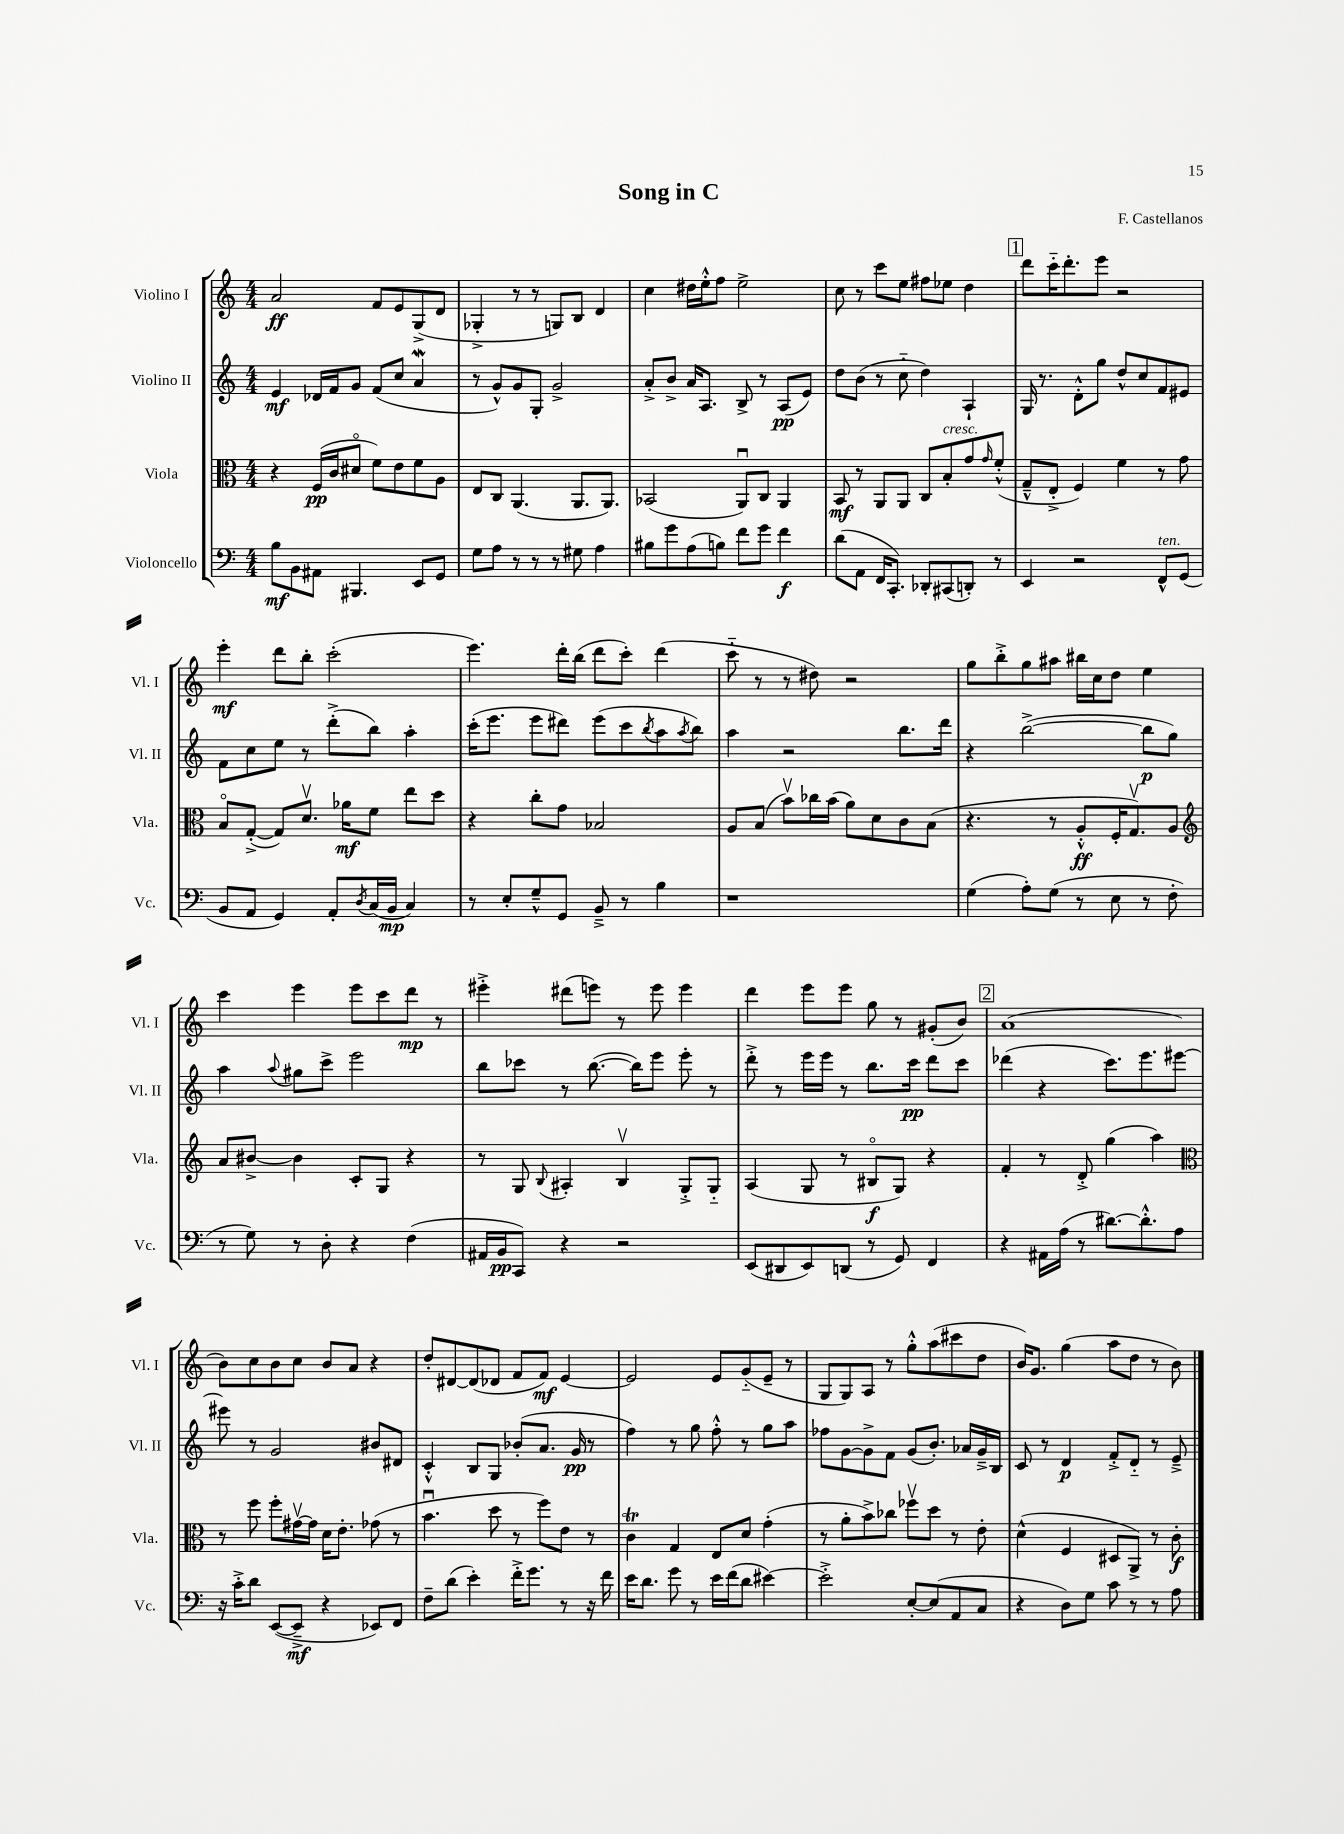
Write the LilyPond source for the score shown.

\header { title = "Song in C" composer = "F. Castellanos" }
<<
\new StaffGroup <<
\new Staff = "s0" \with { instrumentName = "Violino I" shortInstrumentName = "Vl. I" } {
    \clef treble \key c \major \numericTimeSignature \time 4/4
    a'2\ff f'8 e'8 g8->( d'8 |
    ges4-.-> r8 r8 g8) b8 d'4 |
    c''4 dis''16 e''16-.-^ f''8 e''2-> |
    c''8 r8 c'''8 e''8 fis''8 ees''8 d''4 |
    \mark \markup { \box "1" } d'''8 c'''16-_ d'''8.-. e'''8 r2 |
    e'''4-.\mf d'''8 b''8-. c'''2-.( |
    e'''4.) d'''16-. b''16( d'''8 c'''8-.) d'''4( |
    c'''8-_ r8 r8 dis''8) r2 |
    g''8 b''8-.-> g''8 ais''8 bis''16 c''16 d''8 e''4 |
    c'''4 e'''4 e'''8 c'''8 d'''8\mp r8 |
    eis'''4-.-> dis'''8( e'''8) r8 e'''8 e'''4 |
    d'''4 e'''8 e'''8 g''8 r8 gis'8-.( b'8) |
    \mark \markup { \box "2" } a'1( |
    b'8) c''8 b'8 c''8 b'8 a'8 r4 |
    d''8-. dis'8~ dis'8( des'8 f'8 f'8\mf) e'4~ |
    e'2 e'8 g'8-_( e'8-- r8 |
    g8 g8) a8 r8 g''8-.-^ a''8( cis'''8 d''8 |
    b'16) g'8. g''4( a''8 d''8 r8 b'8) \bar "|." |
}
\new Staff = "s1" \with { instrumentName = "Violino II" shortInstrumentName = "Vl. II" } {
    \clef treble \key c \major \numericTimeSignature \time 4/4
    e'4\mf des'16 f'16 g'8 f'8( c''8 a'4\mordent |
    r8 g'8-^) g'8 g8-. g'2-> |
    a'8-.-> b'8-> a'16 a8. b8-> r8 a8\pp( e'8) |
    d''8 b'8( r8 c''8-_ d''4) a4-! |
    \mark \markup { \box "1" } g16 r8. d'8-.-^ g''8 d''8-^ c''8 f'8 eis'8 |
    f'8 c''8 e''8 r8 d'''8-.->( b''8) a''4-. |
    c'''16-.( e'''8. e'''8 dis'''8) e'''8( c'''8 \acciaccatura { b''8 } a''8 \acciaccatura { a''8 } b''8) |
    a''4 r2 b''8. d'''16 |
    r4 b''2~->( b''8\p g''8) |
    a''4 \appoggiatura { a''8 } gis''8 c'''8-> e'''2 |
    b''8 ces'''8 r8 b''8.~( b''16) e'''8 e'''8-. r8 |
    d'''8-.-> r8 e'''16 e'''16 r8 b''8. c'''16\pp d'''8 c'''8 |
    \mark \markup { \box "2" } des'''4( r4 c'''8.) e'''8. eis'''8~ |
    eis'''8 r8 g'2 bis'8 dis'8 |
    c'4-.-^ b8 g8 bes'8-.( a'8. g'16\pp r8 |
    f''4) r8 g''8 f''8-.-^ r8 g''8 a''8 |
    fes''8 g'8~ g'8-> f'8 g'8( b'8.-.) aes'16 g'16---> b16 |
    c'8 r8 d'4\p f'8-.-> d'8-_ r8 e'8---> \bar "|." |
}
\new Staff = "s2" \with { instrumentName = "Viola" shortInstrumentName = "Vla." } {
    \clef alto \key c \major \numericTimeSignature \time 4/4
    r4 f16\pp( c'16 dis'8\flageolet f'8) e'8 f'8 a8 |
    e8 c8 a,4.( a,8. a,8.) |
    bes,2( a,8\downbow) c8 a,4 |
    b,8\mf r8 a,8 a,8 c8 b8-.^\markup { \italic "cresc." } g'8 \grace { g'16 } f'8-.-^( |
    \mark \markup { \box "1" } g8---^ e8-.-> f4) f'4 r8 g'8 |
    b8\flageolet g8~-.->( g8) d'8.\upbow aes'16\mf f'8 e''8 d''8 |
    r4 c''8-. g'8 bes2 |
    a8 b8( b'8\upbow) ces''16 b'16( a'8) d'8 c'8 b8( |
    r4. r8 a8-.-^\ff f16-. g8.\upbow) a8 |
    \clef treble a'8 bis'8~-> bis'4 c'8-. g8 r4 |
    r8 g8 \appoggiatura { b8 } ais4-. b4\upbow g8-.-> g8-_ |
    a4( g8 r8 bis8\flageolet\f g8) r4 |
    \mark \markup { \box "2" } f'4-. r8 d'8-.-> g''4( a''4) |
    \clef alto r8 f''8 f''8-. gis'16~\upbow gis'16 d'16 e'8.-. ges'8( r8 |
    b'4.\downbow d''8 r8 f''8) e'8 r8 |
    c'4\trill g4 e8 d'8 g'4-.( |
    r8 a'8-. b'8->) ces''8 fes''8\upbow d''8 r8 e'8-. |
    d'4-^( f4 dis8 a,8->) r8 c'8-.\f \bar "|." |
}
\new Staff = "s3" \with { instrumentName = "Violoncello" shortInstrumentName = "Vc." } {
    \clef bass \key c \major \numericTimeSignature \time 4/4
    b8\mf b,8 ais,8 bis,,4. e,8 g,8 |
    g8 a8 r8 r8 r8 gis8 a4 |
    bis8 g'8 a8( b8) f'8 g'8 f'4\f |
    d'8( a,8 f,16 c,8.-.) des,8-. cis,8( d,8-.) r8 |
    \mark \markup { \box "1" } e,4 r2 f,8-^^\markup { \italic "ten." } g,8( |
    b,8 a,8 g,4) a,8-. \acciaccatura { d8 } c16( b,16\mp c4) |
    r8 e8-. g8---^ g,8 b,8---> r8 b4 |
    r1 |
    g4( a8-.) g8( r8 e8 r8 f8-. |
    r8 g8) r8 d8-. r4 f4( |
    ais,16 b,16\pp c,8) r4 r2 |
    e,8( dis,8 e,8) d,8( r8 g,8) f,4 |
    \mark \markup { \box "2" } r4 ais,16 a16( r8 dis'8.~) dis'8.-.-^ a8 |
    r16 c'16-.-> d'8 e,8~( e,8--->\mf r4 ees,8) f,8 |
    f8-- d'8( e'4-.) f'16-.-> g'8. r8 r16 f'16 |
    e'16 d'8. g'8 r8 e'16 f'16( d'8 eis'4~) |
    eis'2-.-> e8~-. e8( a,8 c8 |
    r4 d8) g8 c'8 r8 r8 a8 \bar "|." |
}
>>
>>
\layout { \context { \Score \remove "Bar_number_engraver" } }
